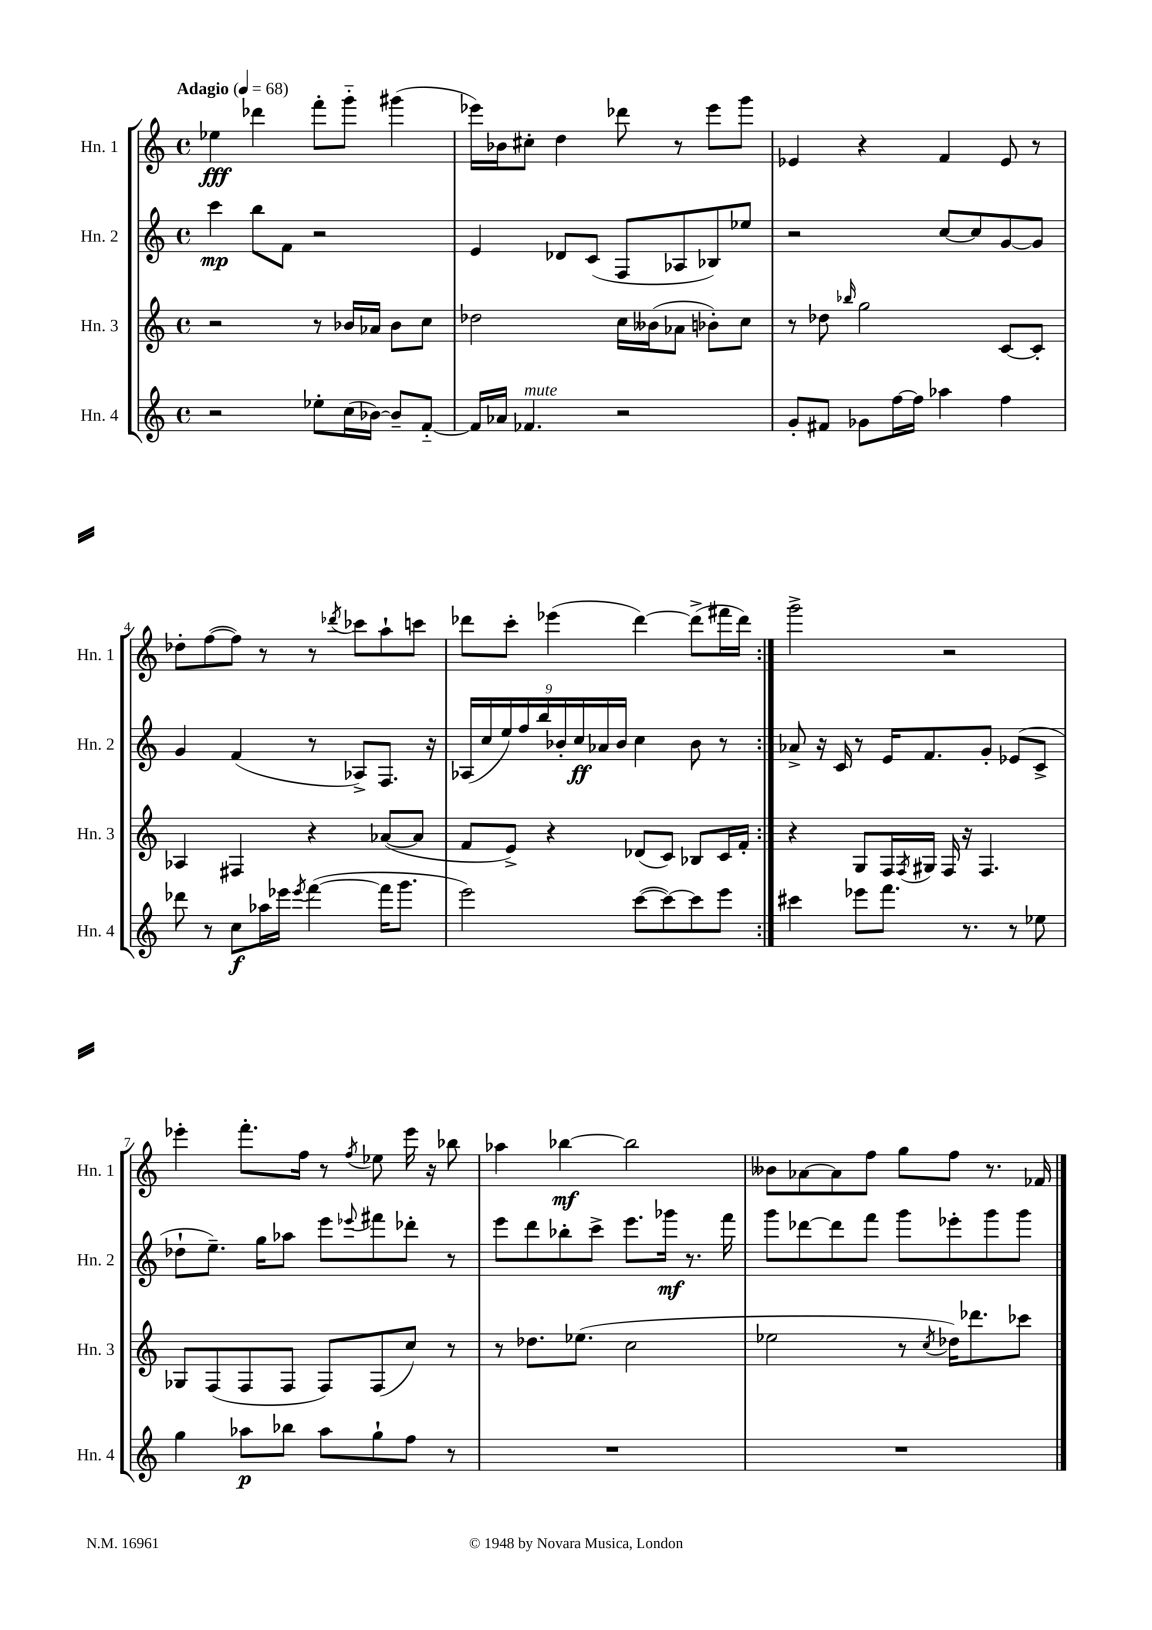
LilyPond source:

<<
\new StaffGroup <<
\new Staff = "s0" \with { instrumentName = "Hn. 1" shortInstrumentName = "Hn. 1" } {
    \clef treble \key c \major \defaultTimeSignature \time 4/4 \tempo "Adagio" 4 = 68
    \repeat volta 2 { ees''4\fff des'''4 f'''8-. g'''8-_ gis'''4( |
    ees'''16) bes'16 cis''8-. d''4 des'''8 r8 ees'''8 g'''8 |
    ees'4 r4 f'4 ees'8 r8 |
    des''8-. f''8~( f''8) r8 r8 \acciaccatura { des'''8 } ces'''8 a''8-! c'''8 |
    des'''8 c'''8-. ees'''4( des'''4~) des'''8->( fis'''16 des'''16) | }
    g'''2-> r2 |
    ees'''4-. f'''8.-. f''16 r8 \acciaccatura { f''8 } ees''8 ees'''16 r16 bes''8 |
    aes''4 bes''4~\mf bes''2 |
    beses'8 aes'8~ aes'8 f''8 g''8 f''8 r8. fes'16 \bar "|." |
}
\new Staff = "s1" \with { instrumentName = "Hn. 2" shortInstrumentName = "Hn. 2" } {
    \clef treble \key c \major \defaultTimeSignature \time 4/4
    \repeat volta 2 { c'''4\mp b''8 f'8 r2 |
    e'4 des'8 c'8( f8 aes8 bes8) ees''8 |
    r2 c''8~ c''8 g'8~ g'8 |
    g'4 f'4( r8 aes8->) f8. r16 |
    \tuplet 9/8 { aes16( c''16 e''16) f''16 b''16 bes'16-. c''16\ff aes'16 bes'16 } c''4 bes'8 r8 | }
    aes'8-> r16 c'16 r8 e'16 f'8. g'8-. ees'8( c'8-> |
    des''8-! e''8.--) g''16 aes''8 e'''8 \appoggiatura { ees'''8 } fis'''8 des'''8-. r8 |
    e'''8 d'''8 bes''8-. c'''8-> e'''8. ges'''16\mf r8. f'''16 |
    g'''8 des'''8~ des'''8 f'''8 g'''8 ees'''8-. g'''8 g'''8 \bar "|." |
}
\new Staff = "s2" \with { instrumentName = "Hn. 3" shortInstrumentName = "Hn. 3" } {
    \clef treble \key c \major \defaultTimeSignature \time 4/4
    \repeat volta 2 { r2 r8 bes'16 aes'16 bes'8 c''8 |
    des''2 c''16 beses'16( aes'8 bes'8-.) c''8 |
    r8 des''8 \grace { bes''16 } g''2 c'8~ c'8-. |
    aes4 fis4 r4 aes'8~( aes'8 |
    f'8 e'8->) r4 des'8( c'8) bes8 c'16 f'16-. | }
    r4 g8 f16 \acciaccatura { f8 } gis16 f16 r16 f4. |
    ges8 f8( f8 f8 f8) f8( c''8) r8 |
    r8 des''8. ees''8.( c''2 |
    ees''2 r8 \acciaccatura { c''8 } des''16) des'''8. ces'''8 \bar "|." |
}
\new Staff = "s3" \with { instrumentName = "Hn. 4" shortInstrumentName = "Hn. 4" } {
    \clef treble \key c \major \defaultTimeSignature \time 4/4
    \repeat volta 2 { r2 ees''8-. c''16( bes'16~) bes'8-- f'8~-_ |
    f'16 aes'16 fes'4.^\markup { \italic "mute" } r2 |
    g'8-. fis'8 ges'8 f''16~ f''16 aes''4 f''4 |
    des'''8 r8 c''8\f aes''16 ees'''16 \acciaccatura { ees'''8 } f'''4~( f'''16 g'''8. |
    e'''2) c'''8~( c'''8~) c'''8 e'''8 | }
    cis'''4 ees'''8 f'''8. r8. r8 ees''8 |
    g''4 aes''8\p bes''8 aes''8 g''8-! f''8 r8 |
    R1 |
    R1 \bar "|." |
}
>>
>>
